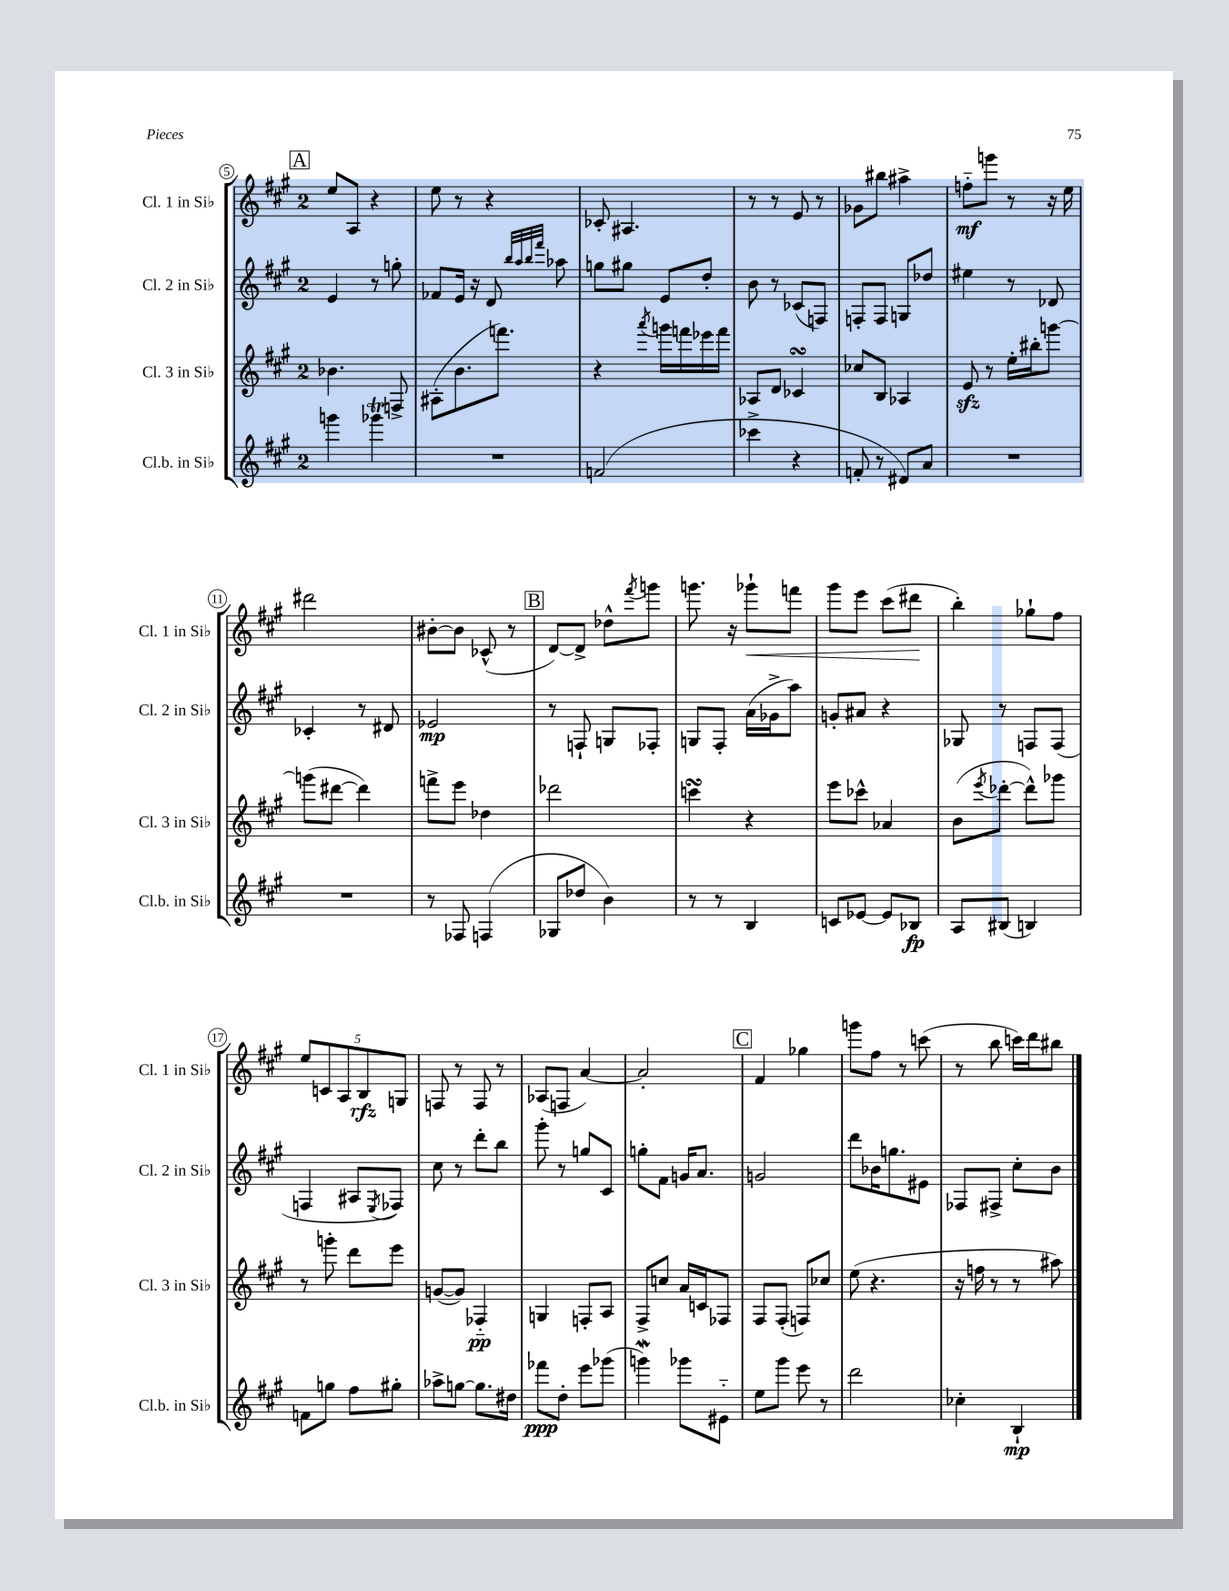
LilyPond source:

<<
\new StaffGroup <<
\new Staff = "s0" \with { instrumentName = "Cl. 1 in Sib" shortInstrumentName = "Cl. 1 in Sib" } {
    \clef treble \key a \major \once \override Staff.TimeSignature.style = #'single-digit \time 2/4
    \mark \markup { \box "A" } e''8 a8 r4 |
    e''8 r8 r4 |
    ces'8-. ais4. |
    r8 r8 e'8 r8 |
    ges'8 bis''8 ais''4-> |
    f''8-_\mf g'''8 r8 r16 e''16 |
    dis'''2 |
    bis'8~-. bis'8 ces'8-^( r8 |
    \mark \markup { \box "B" } d'8~) d'8-> des''8-^ \acciaccatura { fis'''8 } g'''8 |
    g'''8. r16 ges'''8-!\< f'''8 |
    gis'''8 e'''8 cis'''8( dis'''8\! |
    b''4-.) ges''8-! fis''8 |
    \tuplet 5/4 { e''8 c'8 a8 b8\rfz g8 } |
    f8 r8 f8 r8 |
    aes8( f8 a'4~) |
    a'2-. |
    \mark \markup { \box "C" } fis'4 ges''4 |
    g'''8 fis''8 r8 c'''8( |
    r8 b''8 c'''16) d'''16 bis''8 \bar "|." |
}
\new Staff = "s1" \with { instrumentName = "Cl. 2 in Sib" shortInstrumentName = "Cl. 2 in Sib" } {
    \clef treble \key a \major \once \override Staff.TimeSignature.style = #'single-digit \time 2/4
    \mark \markup { \box "A" } e'4 r8 g''8-. |
    fes'8 e'16 r16 d'8 \grace { b''32 a''32 b''32 fis'''32 } aes''8 |
    g''8 gis''8 e'8 d''8-. |
    b'8 r8 ces'8( f8) |
    f8-. f8 g8 des''8 |
    eis''4 r8 des'8 |
    ces'4-. r8 dis'8 |
    ees'2\mp |
    \mark \markup { \box "B" } r8 f8-! g8 fes8-. |
    g8 fis8-. a'16( ges'16-> a''8) |
    g'8-. ais'8 r4 |
    ges8 r8 f8 f8( |
    f4 ais8 \acciaccatura { e8 } fes8) |
    cis''8 r8 d'''8-. b''8 |
    gis'''8-. r8 g''8 cis'8 |
    g''8-. fis'8 g'16 a'8. |
    \mark \markup { \box "C" } g'2 |
    d'''8 bes'16 g''8. eis'8 |
    fes8 fis8-> cis''8-. b'8 \bar "|." |
}
\new Staff = "s2" \with { instrumentName = "Cl. 3 in Sib" shortInstrumentName = "Cl. 3 in Sib" } {
    \clef treble \key a \major \once \override Staff.TimeSignature.style = #'single-digit \time 2/4
    \mark \markup { \box "A" } bes'4. f8-> |
    ais8-.( b'8. f'''8.) |
    r4 \acciaccatura { a'''8 } g'''16 f'''16 ees'''16 f'''16 |
    aes8 d'8 ces'4\turn |
    ces''8 b8 aes4 |
    e'8\sfz r8 e''16-. bis''16-. g'''8~ |
    g'''8( dis'''8~ dis'''4) |
    f'''8-> e'''8 des''4 |
    \mark \markup { \box "B" } des'''2 |
    c'''4\turn r4 |
    e'''8 ces'''8-^ aes'4 |
    b'8( \acciaccatura { e'''8 } des'''8~-. des'''8-^) ges'''8 |
    r8 g'''8-. d'''8 e'''8 |
    g'8~( g'8) fes4-_\pp |
    g4 f8-. a8 |
    fis8-> c''8 a'16 c'16 fes8 |
    \mark \markup { \box "C" } fis8 fis8-.( f8) ces''8 |
    e''8( r4. |
    r16 f''16 r8 r8 ais''8) \bar "|." |
}
\new Staff = "s3" \with { instrumentName = "Cl.b. in Sib" shortInstrumentName = "Cl.b. in Sib" } {
    \clef treble \key a \major \once \override Staff.TimeSignature.style = #'single-digit \time 2/4
    \mark \markup { \box "A" } g'''4 ges'''4\trill |
    R2 |
    f'2( |
    ces'''4-> r4 |
    f'8-. r8 dis'8) a'8 |
    R2 |
    R2 |
    r8 fes8 f4( |
    \mark \markup { \box "B" } ges8 des''8 b'4) |
    r8 r8 b4 |
    c'8 ees'8~ ees'8 bes8\fp |
    a8 bis8( b4) |
    f'8 g''8 fis''8 gis''8-. |
    aes''8-> g''8~ g''8. dis''16 |
    fes'''8\ppp d''8-. e'''8 ges'''8( |
    g'''4\mordent) ges'''8 eis'8-_ |
    \mark \markup { \box "C" } e''8 gis'''8 e'''8 r8 |
    d'''2 |
    ces''4-. b4-!\mp \bar "|." |
}
>>
>>
\layout { \context { \Score currentBarNumber = #5 \override BarNumber.stencil = #(make-stencil-circler 0.1 0.3 ly:text-interface::print) } }
